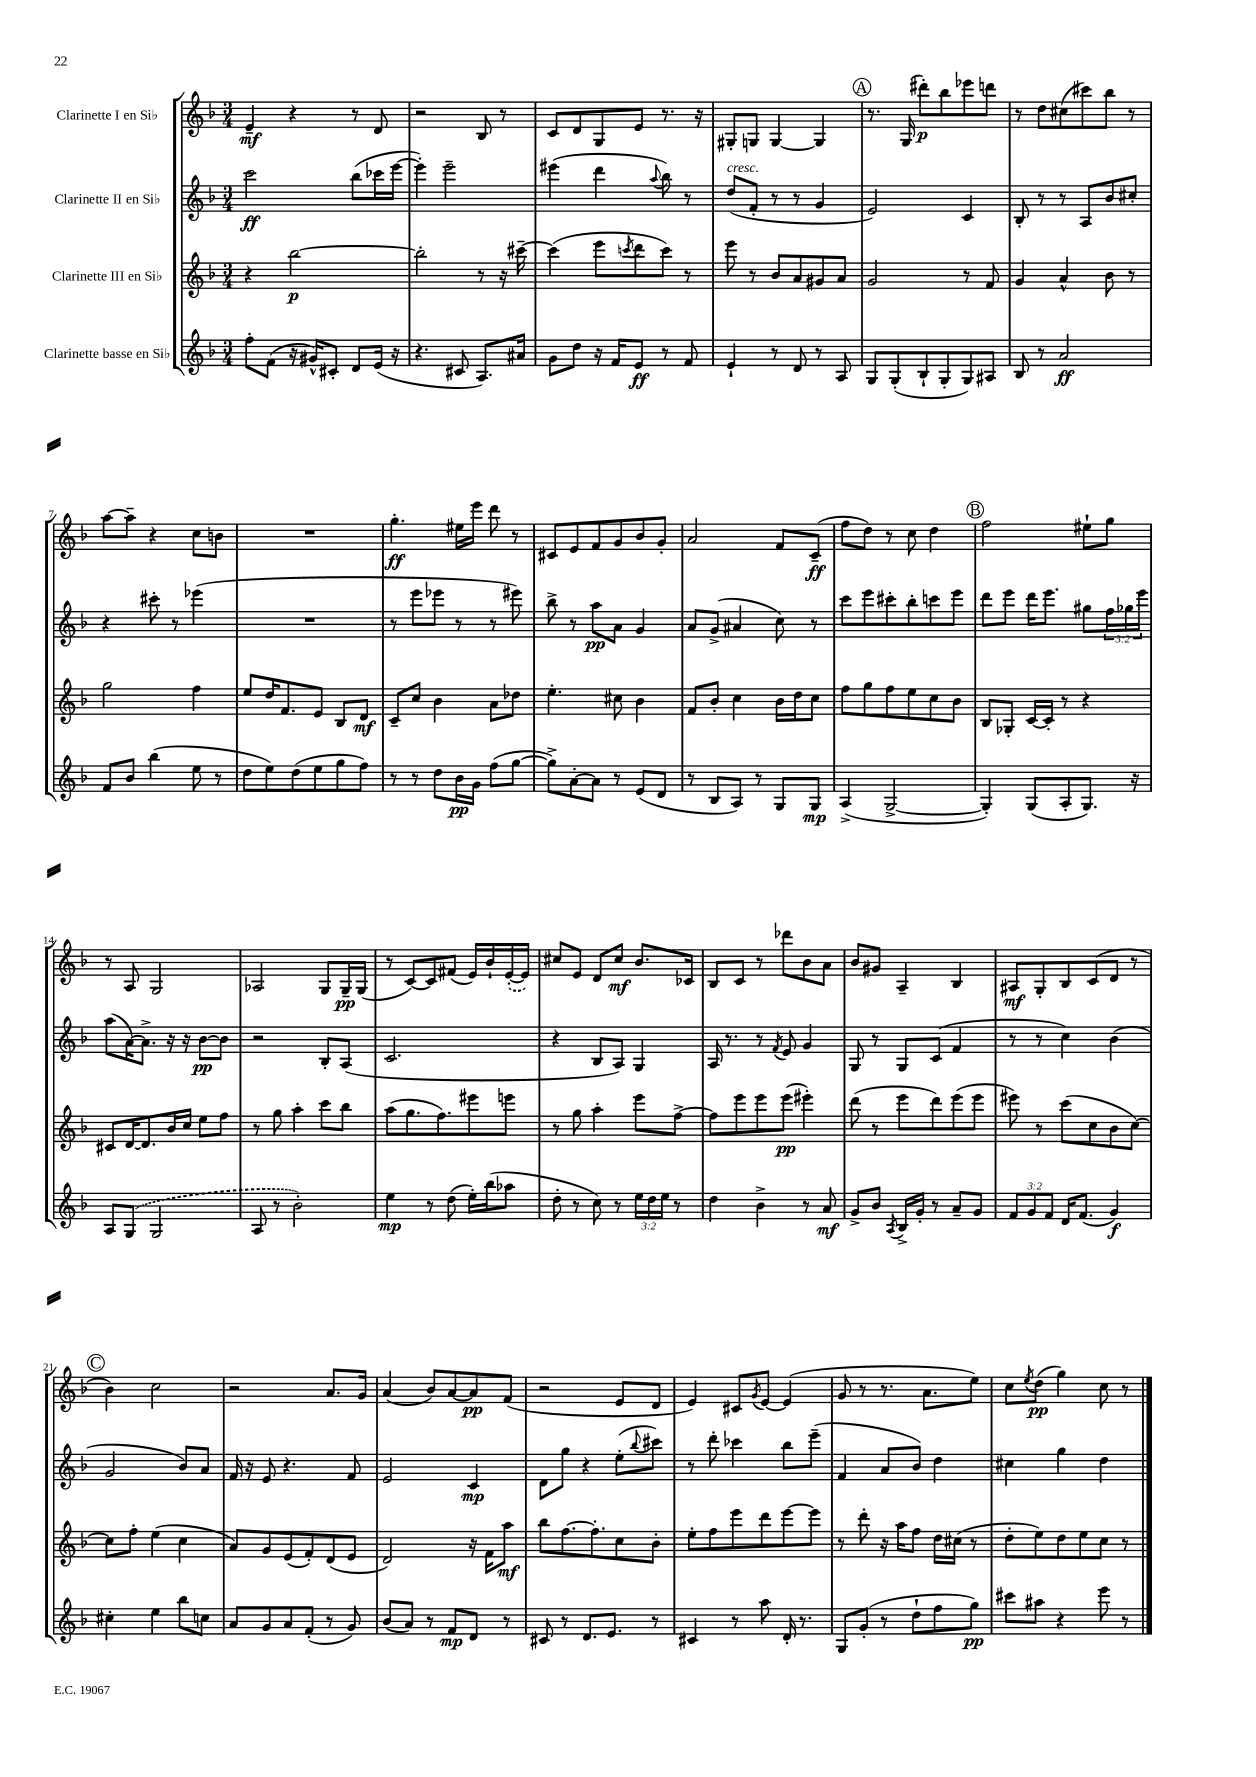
<<
\new StaffGroup <<
\new Staff = "s0" \with { instrumentName = "Clarinette I en Sib" } {
    \clef treble \key f \major \numericTimeSignature \time 3/4
    e'4--\mf r4 r8 d'8 |
    r2 bes8 r8 |
    c'8 d'8 g8 e'8 r8. r16 |
    gis8-. g8 g4~ g4 |
    \mark \markup { \circle "A" } r8. g16( dis'''8-.\p) bes''8 ees'''8 d'''8 |
    r8 d''8 cis''8( cis'''8) bes''8 r8 |
    a''8~ a''8-- r4 c''8 b'8 |
    R2. |
    g''4.-.\ff eis''16 e'''16 d'''8 r8 |
    cis'8 e'8 f'8 g'8 bes'8 g'8-. |
    a'2 f'8 c'8--\ff( |
    f''8 d''8) r8 c''8 d''4 |
    \mark \markup { \circle "B" } f''2 eis''8-! g''8 |
    r8 a8 g2 |
    aes2 g8 g16--\pp g16( |
    r8 c'8~) c'8 fis'8( e'16) bes'16-! \once \slurDashed e'16~-.( e'16) |
    cis''8 e'8 d'8 cis''8\mf bes'8. ces'16 |
    bes8 c'8 r8 des'''8 bes'8 a'8 |
    bes'8 gis'8 a4-- bes4 |
    ais8\mf g8-. bes8 c'8( d'8 r8 |
    \mark \markup { \circle "C" } bes'4) c''2 |
    r2 a'8. g'16 |
    a'4( bes'8) a'8~ a'8\pp f'8( |
    r2 e'8 d'8 |
    e'4) cis'8 \acciaccatura { g'8 } e'8~ e'4( |
    g'8 r8 r8. a'8. e''8) |
    c''8 \acciaccatura { e''8 } d''8\pp( g''4) c''8 r8 \bar "|." |
}
\new Staff = "s1" \with { instrumentName = "Clarinette II en Sib" } {
    \clef treble \key f \major \numericTimeSignature \time 3/4 \override Staff.TupletNumber.text = #tuplet-number::calc-fraction-text
    c'''2\ff bes''8( ces'''16 e'''16~ |
    e'''4-.) e'''2-- |
    eis'''4( d'''4 \appoggiatura { a''8 } bes''8) r8 |
    d''8^\markup { \italic "cresc." }( f'8-. r8 r8 g'4 |
    \mark \markup { \circle "A" } e'2) c'4 |
    bes8-. r8 r8 a8 bes'8 cis''8-. |
    r4 cis'''8-. r8 ees'''4( |
    R2. |
    r8 e'''8 ees'''8 r8 r8 eis'''8) |
    bes''8-> r8 a''8\pp a'8 g'4 |
    a'8 g'8->( ais'4 c''8) r8 |
    c'''8 e'''8 cis'''8-. bes''8-. c'''8 e'''8 |
    \mark \markup { \circle "B" } d'''8 e'''8 d'''16 e'''8. gis''8 \tuplet 3/2 { f''16 ges''16 e'''16 } |
    a''8( a'16~) a'8.-> r16 r16 bes'8~\pp bes'8 |
    r2 bes8-. a8( |
    c'2. |
    r4 bes8 a8) g4 |
    a16 r8. r8 \acciaccatura { f'8 } e'8 g'4 |
    g8 r8 g8 c'8( f'4 |
    r8 r8 c''4) bes'4( |
    \mark \markup { \circle "C" } g'2 bes'8) a'8 |
    f'16 r16 e'8 r4. f'8 |
    e'2 c'4\mp |
    d'8 g''8 r4 e''8-.( \appoggiatura { bes''8 } cis'''8) |
    r8 d'''8-. ces'''4 bes''8 e'''8--( |
    f'4 a'8 bes'8) d''4 |
    cis''4 g''4 d''4 \bar "|." |
}
\new Staff = "s2" \with { instrumentName = "Clarinette III en Sib" } {
    \clef treble \key f \major \numericTimeSignature \time 3/4
    r4 bes''2~\p |
    bes''2-. r8 r16 cis'''16~-- |
    cis'''4( e'''8 \acciaccatura { c'''8 } d'''8 c'''8) r8 |
    e'''8 r8 bes'8 a'8 gis'8 a'8 |
    \mark \markup { \circle "A" } g'2 r8 f'8 |
    g'4 a'4-^ bes'8 r8 |
    g''2 f''4 |
    e''8 d''16 f'8. e'8 bes8 d'8\mf |
    c'8-- c''8 bes'4 a'8 des''8 |
    e''4.-. cis''8 bes'4 |
    f'8 bes'8-. c''4 bes'16 d''16 c''8 |
    f''8 g''8 f''8 e''8 c''8 bes'8 |
    \mark \markup { \circle "B" } bes8 ges8-. c'16~ c'16-. r8 r4 |
    cis'8 d'16~ d'8. bes'16 c''16 e''8 f''8 |
    r8 g''8 a''4-. c'''8 bes''8 |
    a''8( g''8. f''8.) eis'''8 e'''8 |
    r8 g''8 a''4-. e'''8 f''8~-> |
    f''8 e'''8 e'''8 e'''8\pp( eis'''4-.) |
    d'''8( r8 e'''8 d'''8) e'''8( e'''8 |
    eis'''8) r8 c'''8( c''8 bes'8 c''8~) |
    \mark \markup { \circle "C" } c''8 f''8-. e''4( c''4 |
    a'8) g'8 e'8( f'8-.) d'8( e'8 |
    d'2) r16 f'16 a''8\mf |
    bes''8 f''8.~ f''8.-. c''8 bes'8-. |
    e''8-. f''8 e'''8 d'''8 e'''8~ e'''8 |
    r8 d'''8-. r16 a''16 f''8 d''16 cis''16( r8 |
    d''8-. e''8) d''8 e''8 c''8 r8 \bar "|." |
}
\new Staff = "s3" \with { instrumentName = "Clarinette basse en Sib" } {
    \clef treble \key f \major \numericTimeSignature \time 3/4 \override Staff.TupletNumber.text = #tuplet-number::calc-fraction-text
    f''8-. f'8( r16 gis'16-^) cis'8-. d'8 e'16( r16 |
    r4. cis'8 a8.) ais'16 |
    g'8 d''8 r16 f'16 e'8\ff r8 f'8 |
    e'4-! r8 d'8 r8 a8 |
    \mark \markup { \circle "A" } g8 g8-.( bes8-! g8-. g8) ais8 |
    bes8 r8 a'2\ff |
    f'8 bes'8 bes''4( e''8 r8 |
    d''8 e''8) d''8( e''8 g''8 f''8) |
    r8 r8 d''8 bes'16\pp g'16 f''8( g''8~ |
    g''8->) a'8~-. a'8 r8 e'8( d'8 |
    r8 bes8 a8) r8 g8 g8\mp |
    a4->( g2~-> |
    \mark \markup { \circle "B" } g4-.) g8( a8-. g8.) r16 |
    a8 \once \slurDashed g8( g2 |
    a8 r8 bes'2-.) |
    e''4\mp r8 d''8( e''16-.) bes''16( aes''8 |
    d''8-. r8 c''8) r8 \tuplet 3/2 { e''16 d''16 e''16 } r8 |
    d''4 bes'4-> r8 a'8\mf |
    g'8-> bes'8 \acciaccatura { a8 } bes16-> g'16-. r8 a'8-- g'8 |
    \tuplet 3/2 { f'8 g'8 f'8 } d'16 f'8.( g'4\f) |
    \mark \markup { \circle "C" } cis''4-. e''4 bes''8 c''8 |
    a'8 g'8 a'8 f'8-.( r8 g'8) |
    bes'8( a'8) r8 f'8\mp d'8 r8 |
    cis'8 r8 d'8. e'8. r8 |
    cis'4 r8 a''8 d'16-. r8. |
    g8 g'8-.( r8 d''8-! f''8 g''8\pp) |
    cis'''8 ais''8 r4 e'''8 r8 \bar "|." |
}
>>
>>
